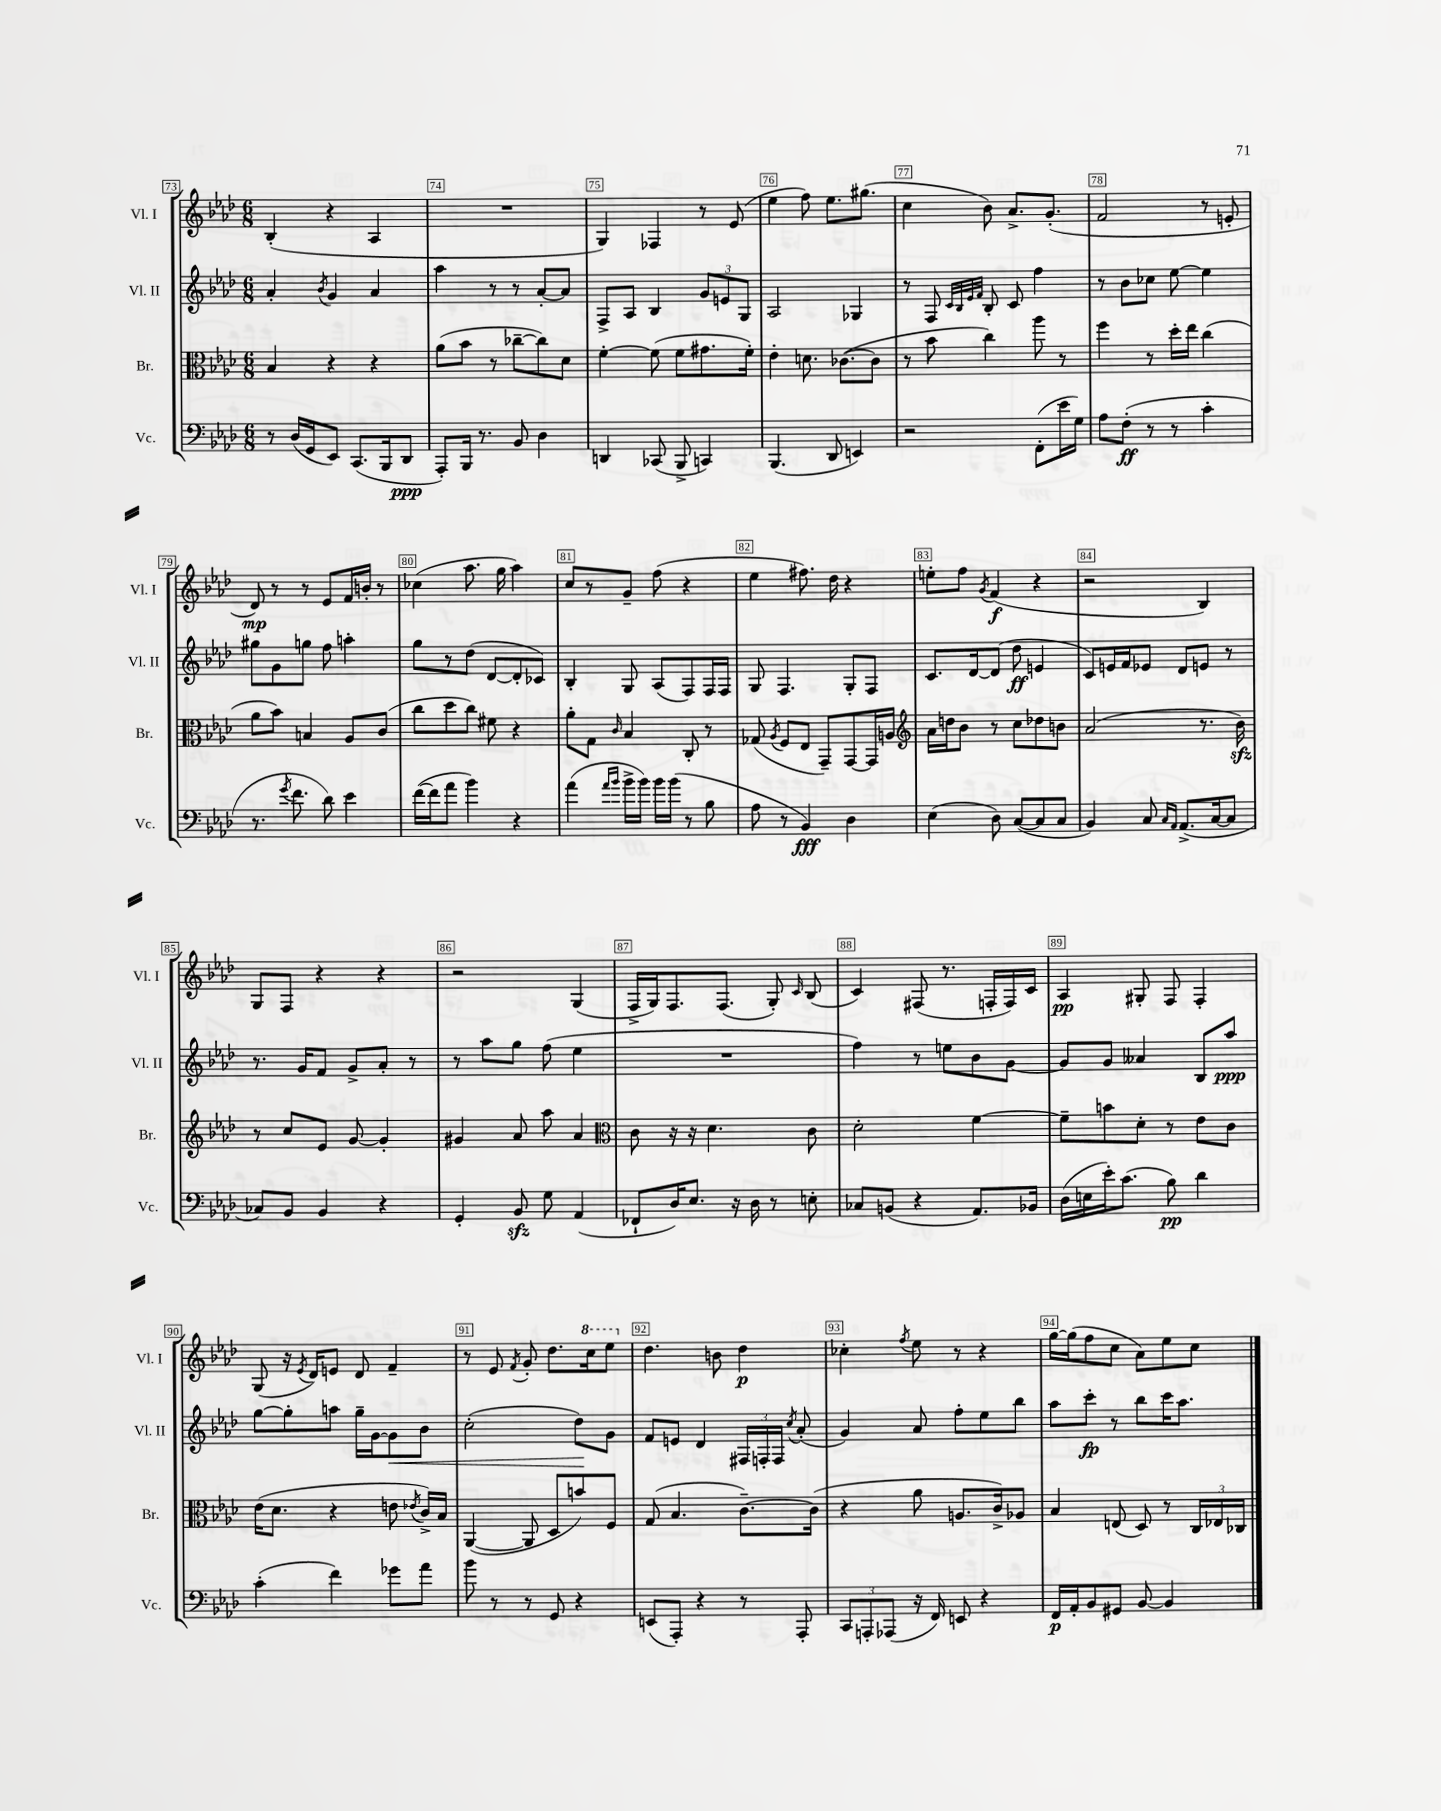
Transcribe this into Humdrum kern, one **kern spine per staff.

**kern	**kern	**kern	**kern
*staff4	*staff3	*staff2	*staff1
*clefF4	*clefC3	*clefG2	*clefG2
*k[b-e-a-d-]	*k[b-e-a-d-]	*k[b-e-a-d-]	*k[b-e-a-d-]
*M6/8	*M6/8	*M6/8	*M6/8
8r	4B-/	4a-'/	(4B-'/
(16D-/LL	.	.	.
16GG/J	.	.	.
.	.	8qb-/	.
8EE-/J)	4r	4g/	4r
(8.CC/L	.	.	.
.	4r	4a-/	4A-/
16BBB-/k	.	.	.
8DD-/J	.	.	.
=	=	=	=
8AAA-'/L)	(8a-\L	4aa-\	2.r
16BBB-/Jk	8b-\J	.	.
8.r	.	.	.
.	8r	8r	.
8BB-/	[8cc-~\L	8r	.
4D-\	8cc-\])	[8a-'/L	.
.	8d-\J	8a-/]J	.
=	=	=	=
4DD/	[4f'\	8F^/L	4G/)
.	.	8A-/J	.
(8CC-/	(8f\]	4B-/	4F-/
8BBB-^/	8f\L	.	.
4CC/)	8.g#\	12g/L	8r
.	.	12e/	.
.	.	.	(8e-/
.	.	12G/J	.
.	16f'\Jk)	.	.
=	=	=	=
(4.BBB-/	4e-'\	2A-/	4ee-\
.	8.d\	.	8ff\)
8DD-/	.	.	8.ee-\L
.	([8.c-\L	.	.
4EE/)	.	4G-/	.
.	.	.	(8.gg#\J
.	8c-\]J	.	.
=	=	=	=
2r	8r	8r	4cc\
.	8b-\	8F/	.
.	.	32qqc/LLL	.
.	.	32qqB-/	.
.	.	32qqe-/	.
.	.	32qqf/JJJ	.
.	4cc\)	8B-'/	8b-\)
.	.	8c/	8.a-^/L
(8FF'\L	8aa-\	4ff\	.
.	.	.	(8.g'/J
16e-\L	8r	.	.
16G\JJ)	.	.	.
=	=	=	=
8A-\L	4ff\	8r	2f/
(8F'\J	.	8b-\L	.
8r	8r	8cc-\J	.
8r	16dd-'\LL	[8ee-\	.
.	16ee-\JJ	.	.
4c'\	(4cc\	4ee-\]	8r
.	.	.	8e'/
=	=	=	=
8.r	8a-\L	8gg#\L	8d-/)
.	8b-\J)	8g\	8r
8qg/	.	.	.
8.f\	.	.	.
.	4B/	8gg\J	8r
8d-\)	.	8ff\	8e-/L
4e-\	8A-/L	4aa'\	16f/L
.	.	.	16b'/JJ
.	(8c/J	.	8r
=	=	=	=
([16f\LL	8cc\L	8gg\L	(4cc-\
16f\]J	.	.	.
8a-\J	8dd-\	8r	.
4b-\)	8cc\J)	(8dd-\J	8.aa-\
.	8f#\	[8d-/L	.
.	.	.	16gg\
4r	4r	8d-'/]	4aa-\)
.	.	8c-/J)	.
=	=	=	=
(4a-\	8a-'\L	4B-'/	8cc/L
.	8G\J	.	8r
16qqa-/LL	.	.	.
16qqb-/JJ	16qqc/	.	.
16b-^\LL	4B-/	8G/	8g~/J
16b-\JJ)	.	.	.
16b-\LL	.	(8A-/L	(8ff\
(16b-\JJ	.	.	.
8r	8C'/	8F/)	4r
8B-\	8r	16F/L	.
.	.	16F/JJ	.
=	=	=	=
8A-\	(8G-/	8G/	4ee-\
.	8qA-/	.	.
8r	8F/L	4.F/	.
4BB-/)	8E-/J	.	8.ff#\)
.	8GG~/L)	.	.
.	.	.	16dd-\
4D-\	[8GG/	8G'/L	4r
.	16GG/]L	8F/J	.
.	16A/JJ	.	.
=	=	=	=
*	*clefG2	*	*
(4E-\	16a-\LL	8.c/L	8ee'\L
.	16dd\J	.	.
.	8b-\J	.	8ff\J
.	.	[16d-/k	.
.	.	.	8qg/
8D-\)	8r	(8d-/]J	(4f/
([8C/L	8cc\L	8dd-\	.
8C/]	8dd-\	4e/	4r
8C/J	8b\J	.	.
=	=	=	=
4BB-/)	(2a-/	8c/L)	2r
.	.	16e/L	.
.	.	16f/J	.
8C/	.	8e-/J	.
16qqC/LL	.	.	.
16qqAA-/JJ	.	.	.
(8.AA-^/L	.	8d-/L	.
.	8.r	8e/J	4B-/)
[16C/k	.	.	.
8C/]J	.	8r	.
.	16b-\)	.	.
=	=	=	=
8C-/L)	8r	8.r	8G/L
8BB-/J	8cc/L	.	8F/J
.	.	16g/LK	.
4BB-/	8e-/J	8f/J	4r
.	[8g/	8g^/L	.
4r	4g'/]	8a-'/J	4r
.	.	8r	.
=	=	=	=
4GG'/	4g#/	8r	2r
.	.	8aa-\L	.
8BB-/	8a-/	8gg\J	.
8G\	8aa-\	(8ff\	.
(4AA-/	4a-/	4ee-\	(4G/
=	=	=	=
*	*clefC3	*	*
8FF-`/L	8c\	2.r	16F^/LL
.	.	.	16G/J)
16D-/K)	16r	.	8.F/
8.E-/J	16r	.	.
.	4.d-\	.	.
.	.	.	(8.F/J
16r	.	.	.
16D-\	.	.	.
8r	.	.	8G'/)
.	.	.	16qqc/
8E'\	8c\	.	(8B-/
=	=	=	=
8C-/L	2d-'\	4ff\)	4c/)
(8BB/J	.	.	.
4r	.	8r	(8F#/
.	.	8ee\L	8.r
8.AA-/L)	[4f\	8b-\	.
.	.	.	16F'/LL
.	.	[8g\J	16F/)
16BB-/Jk	.	.	16c/JJ
=	=	=	=
(16D-\LL	8f~\]L	8g/]L	4A-/
16E\	.	.	.
16e-'\J)	8b\	8g/J	.
(8.c\J	.	.	.
.	8d-'\J	4a--/	8G#'/
8B-\)	8r	.	8F/
4d-\	8e-\L	8B-/L	4F'/
.	8c\J	8aa-/J	.
=	=	=	=
(4c'\	(16e-\LK	[8gg\L	(8G/
.	8.d-\J	.	.
.	.	8gg'\]	16r
.	.	.	8qe-/
.	.	.	16d-/LK)
4f\)	4r	8aa\J	8e/J
.	.	16gg~\LL	8d-/
.	.	[16g\J	.
8g-\L	8e\	8g\]	4f~/
.	8qe-/	.	.
8a-\J	16c^/LL)	8b-\J	.
.	16B-/JJ	.	.
=	=	=	=
8b-\	([4AA-/	(2cc'\	8r
8r	.	.	8e-/
.	.	.	8qf/
8r	8AA-/]	.	8g'/
8GG/	8D-/L	.	8.dd-\L
4r	8b/)	8dd-\L)	.
.	.	.	16ccc\k
.	8F/J	8g\J	8eee-\J
=	=	=	=
(8EE/L	(8G/	8f/L	4.dd-\
8AAA-'/J)	4.B-/	8e/J	.
4r	.	4d-/	.
.	.	.	8b\
8r	[8.c~\L)	24F#/LL	4dd-\
.	.	24F'/	.
.	.	24F/JJ	.
.	.	8qcc/	.
8AAA-'/	.	(8a-'/	.
.	(16c\]Jk	.	.
=	=	=	=
12CC/L	4r	4g/)	4cc-'\
12AAA'/	.	.	.
(12AAA-/J	.	.	.
.	.	.	8qff/
16r	8a-\	8a-/	8ee-\
16FF/)	.	.	.
8EE/	8.A/L	8ff'\L	8r
4r	.	8ee-\	4r
.	16c^/k)	.	.
.	8A-/J	8bb-\J	.
=	=	=	=
16FF/LL	4B-/	8aa-\L	[16gg\LL
16AA-'/J	.	.	(16gg\]J
8BB-/	.	8ccc'\J	8ff\
8GG#/J	(8E/	8r	8cc\J
[8BB-/	8D-/)	8bb-\L	8a-\L)
4BB-/]	8r	16ccc\K	8ee-\
.	.	8.aa-\J	.
.	24C/LL	.	8cc\J
.	24E-/	.	.
.	24C-/JJ	.	.
==	==	==	==
*-	*-	*-	*-
